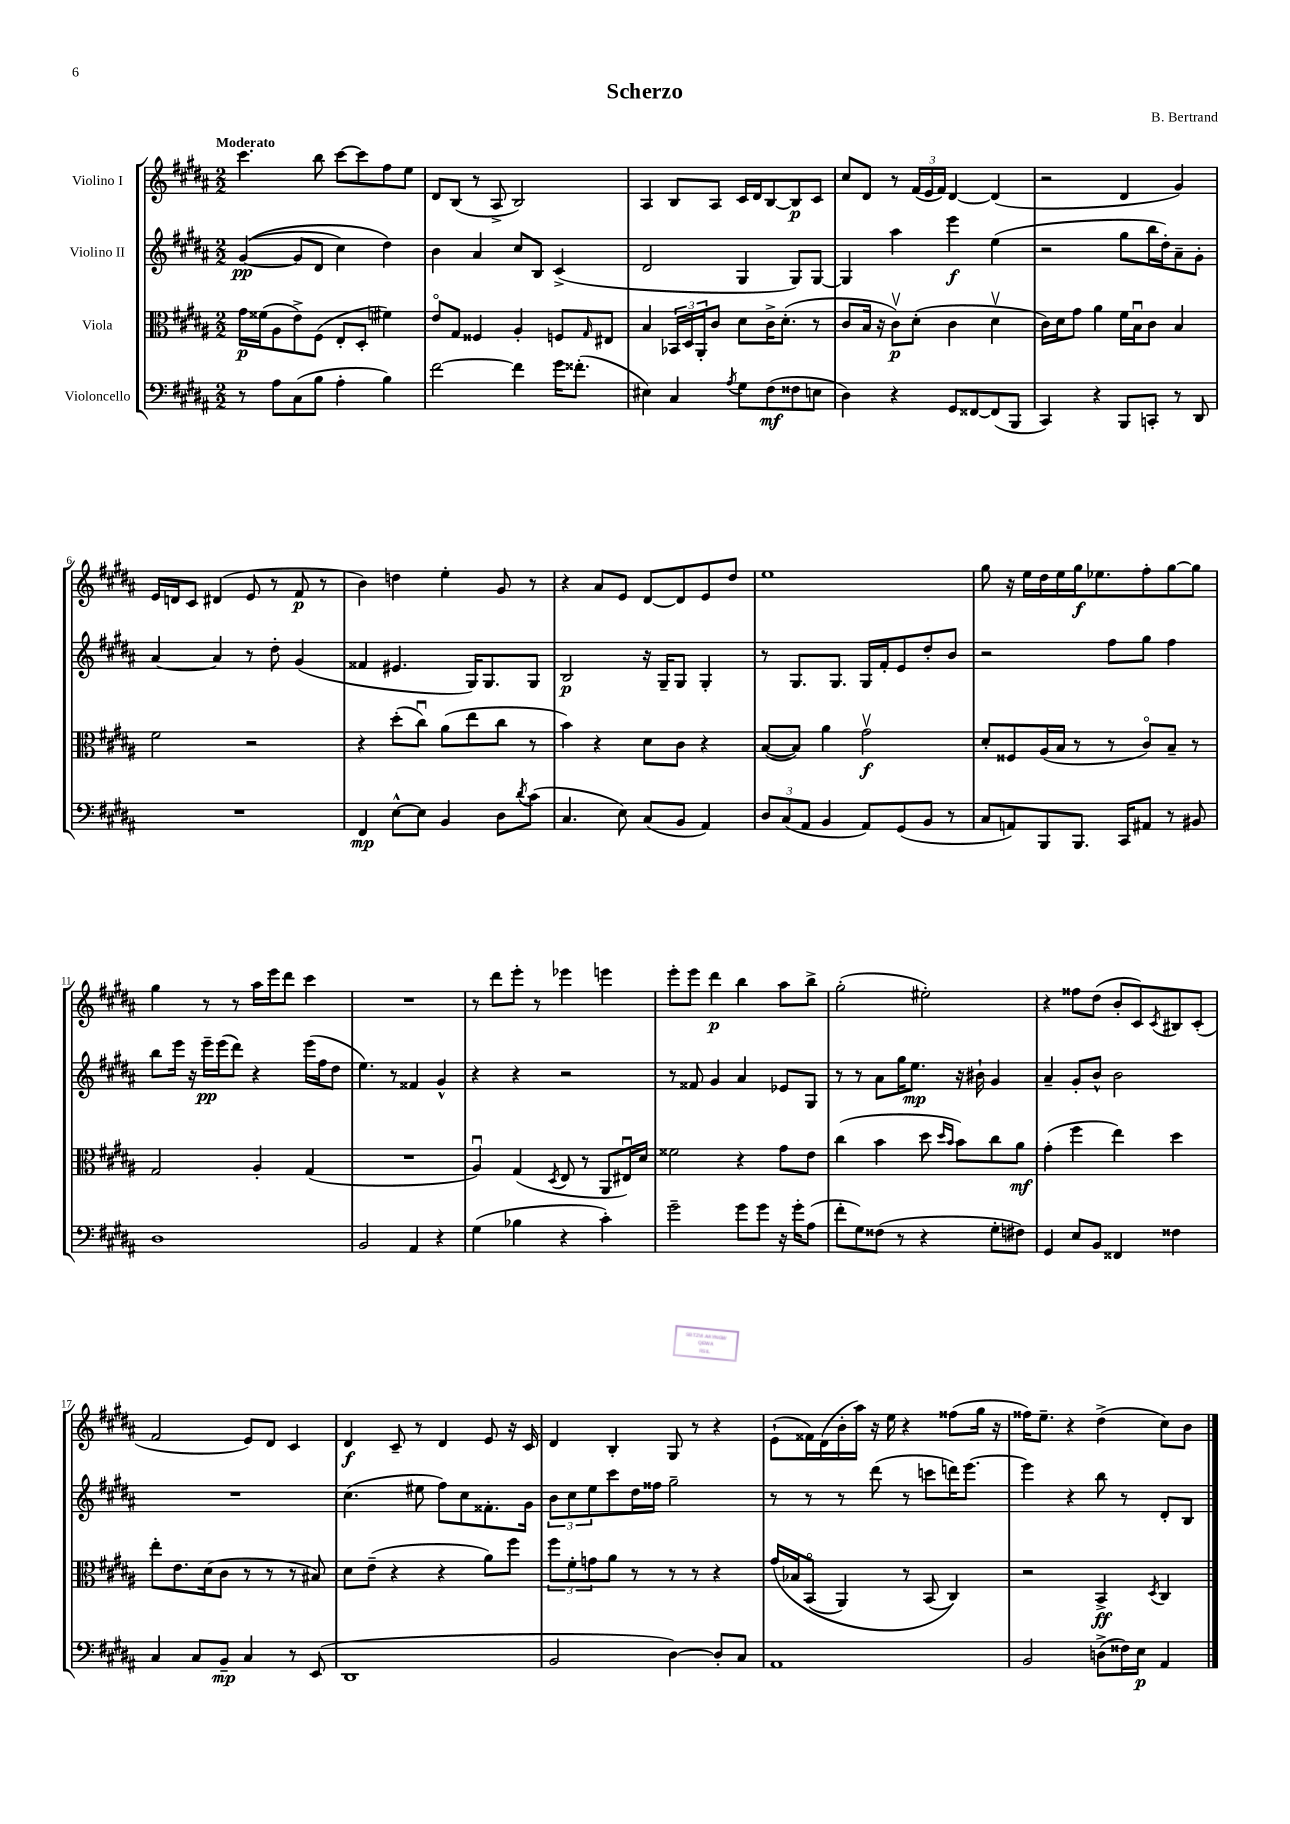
\header { title = "Scherzo" composer = "B. Bertrand" }
<<
\new StaffGroup <<
\new Staff = "s0" \with { instrumentName = "Violino I" } {
    \clef treble \key b \major \numericTimeSignature \time 2/2 \tempo "Moderato"
    cis'''4. b''8 cis'''8~ cis'''8 fis''8 e''8 |
    dis'8 b8( r8 ais8-> b2) |
    ais4 b8 ais8 cis'16 dis'16 b8~ b8\p cis'8 |
    cis''8 dis'8 r8 \tuplet 3/2 { fis'16( e'16 fis'16) } dis'4~ dis'4( |
    r2 dis'4 gis'4) |
    e'16 d'16 cis'8 dis'4( e'8 r8 fis'8\p r8 |
    b'4) d''4 e''4-. gis'8 r8 |
    r4 ais'8 e'8 dis'8~ dis'8 e'8 dis''8 |
    e''1 |
    gis''8 r16 e''16 dis''16 e''16 gis''16\f ees''8. fis''8-. gis''8~ gis''8 |
    gis''4 r8 r8 ais''16 e'''16 dis'''8 cis'''4 |
    R1 |
    r8 dis'''8 e'''8-. r8 ees'''4 e'''4 |
    e'''8-. e'''8 dis'''4\p b''4 ais''8 b''8-> |
    gis''2-.( eis''2-.) |
    r4 fisis''8 dis''8( b'8-. cis'8) \acciaccatura { cis'8 } bis8 cis'8-.( |
    fis'2 e'8) dis'8 cis'4 |
    dis'4\f cis'8-- r8 dis'4 e'8 r16 cis'16 |
    dis'4 b4-. gis8 r8 r4 |
    e'8-!( fisis'16) dis'16( b'16-. ais''16) r16 e''16 r4 fisis''8( gis''16 r16 |
    fisis''16) e''8.-- r4 dis''4->( cis''8) b'8 \bar "|." |
}
\new Staff = "s1" \with { instrumentName = "Violino II" } {
    \clef treble \key b \major \numericTimeSignature \time 2/2
    gis'4~\pp(\( gis'8 dis'8 cis''4) dis''4\) |
    b'4 ais'4 cis''8 b8 cis'4->( |
    dis'2 gis4 gis8) gis8~ |
    gis4 ais''4 e'''4\f e''4( |
    r2 gis''8 b''16 dis''16-.) ais'8-- gis'8-. |
    ais'4~ ais'4 r8 dis''8-. gis'4( |
    fisis'4 eis'4. gis16) gis8. gis8 |
    b2\p r16 gis16-- gis8 gis4-. |
    r8 gis8. gis8. gis16 fis'16-. e'8 dis''8-. b'8 |
    r2 fis''8 gis''8 fis''4 |
    b''8 e'''16 r16 e'''16--\pp e'''16( dis'''8) r4 e'''16( fis''16 dis''8 |
    e''4.) r8 fisis'4 gis'4-^ |
    r4 r4 r2 |
    r8 fisis'8 gis'4 ais'4 ees'8 gis8 |
    r8 r8 ais'8 gis''16 e''8.\mp r16 bis'16-! gis'4 |
    ais'4-- gis'8-. b'8-^ b'2 |
    R1 |
    cis''4.( eis''8 fis''8) cis''8 fisis'8.-. gis'16 |
    \tuplet 3/2 { b'8 cis''8 e''8 } cis'''8 dis''16 fisis''16 gis''2-- |
    r8 r8 r8 dis'''8( r8 c'''8 d'''16) e'''8.~ |
    e'''4 r4 b''8 r8 dis'8-. b8 \bar "|." |
}
\new Staff = "s2" \with { instrumentName = "Viola" } {
    \clef alto \key b \major \numericTimeSignature \time 2/2
    gis'16\p fisis'16( ais8 e'8->) fis8( e8-. dis8-. fis'4) |
    e'8\flageolet gis8 fisis4 ais4-. f8 \grace { gis16 } eis8 |
    b4 \tuplet 3/2 { bes,16 dis16 ais,16-. } cis'8 dis'8 cis'16-> dis'8.-.( r8 |
    cis'8 b16 r16 cis'8\upbow\p) dis'8-.( cis'4 dis'4\upbow |
    cis'16) dis'16 gis'8 ais'4 fis'16 b16\downbow cis'8 b4 |
    fis'2 r2 |
    r4 dis''8-.( cis''8\downbow) ais'8( e''8 cis''8 r8 |
    b'4) r4 dis'8 cis'8 r4 |
    b8~( b8) ais'4 gis'2\upbow\f |
    dis'8-. fisis8 ais16( b16 r8 r8 cis'8\flageolet) b8-- r8 |
    gis2 ais4-. gis4( |
    R1 |
    ais4\downbow) gis4( \acciaccatura { dis8 } e8 r8 ais,8 eis16\downbow) dis'16 |
    fisis'2 r4 gis'8 e'8 |
    cis''4( b'4 dis''8 \grace { dis''16 b'16 } b'8) cis''8 ais'8\mf |
    gis'4-.( fis''4 e''4) dis''4 |
    e''8-. e'8. dis'16( cis'8 r8 r8 r8 bis8) |
    dis'8 e'8--( r4 r4 ais'8) fis''8 |
    \tuplet 3/2 { fis''8 fis'8-. g'8 } ais'8 r8 r8 r8 r4 |
    gis'16\( bes16 b,8\flageolet( ais,4) r8 b,8( cis4)\) |
    r2 b,4->\ff \acciaccatura { dis8 } cis4 \bar "|." |
}
\new Staff = "s3" \with { instrumentName = "Violoncello" } {
    \clef bass \key b \major \numericTimeSignature \time 2/2
    r8 ais8 cis8( b8 ais4-. b4) |
    fis'2~ fis'4 gis'16 fisis'8.-.( |
    eis4) cis4 \acciaccatura { ais8 } gis8 fis8\mf( fisis8 e8 |
    dis4) r4 gis,8 fisis,8~ fisis,8( b,,8 |
    cis,4) r4 b,,8 c,8-. r8 dis,8 |
    R1 |
    fis,4\mp e8~-^ e8 b,4 dis8 \acciaccatura { dis'8 } cis'8( |
    cis4. e8) cis8( b,8 ais,4) |
    \tuplet 3/2 { dis8 cis8( ais,8 } b,4 ais,8) gis,8( b,8 r8 |
    cis8 a,8) b,,8 b,,8. cis,16 ais,8 r8 bis,8 |
    dis1 |
    b,2 ais,4 r4 |
    gis4( bes4 r4 cis'4-.) |
    gis'2-- gis'8 gis'8 r16 gis'16-. ais8( |
    fis'8-. gis8) fisis8( r8 r4 gis8-. fis8) |
    gis,4 e8 b,8 fisis,4 fisis4 |
    cis4 cis8 b,8--\mp cis4 r8 e,8( |
    dis,1 |
    b,2 dis4~) dis8-. cis8 |
    ais,1 |
    b,2 d8->( fisis16) e16\p ais,4 \bar "|." |
}
>>
>>
